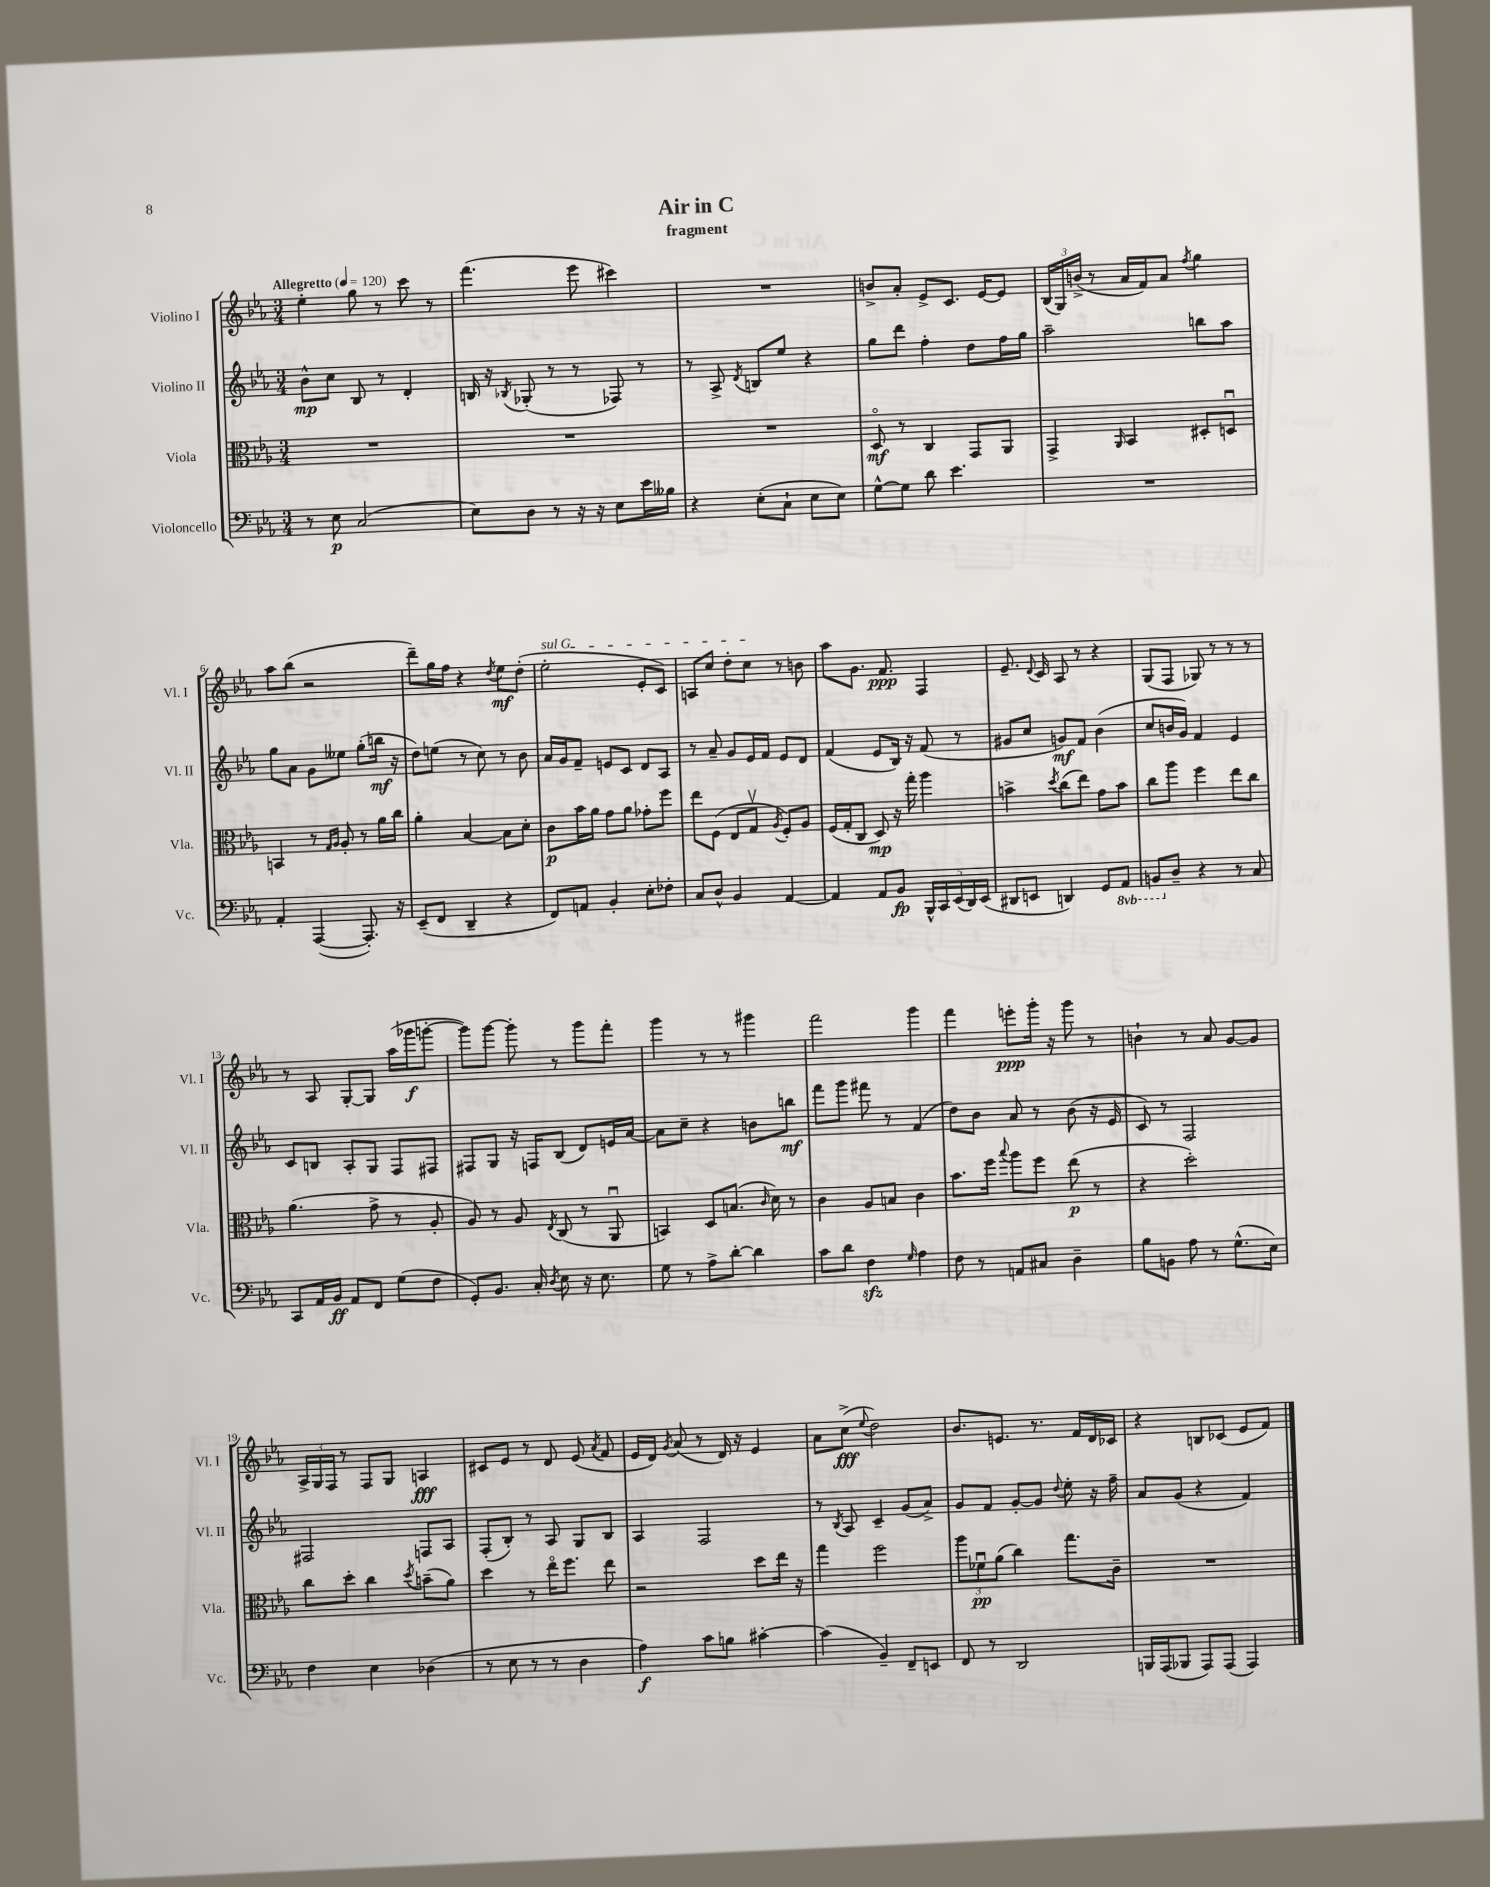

**kern	**kern	**kern	**kern
*staff4	*staff3	*staff2	*staff1
*clefF4	*clefC3	*clefG2	*clefG2
*k[b-e-a-]	*k[b-e-a-]	*k[b-e-a-]	*k[b-e-a-]
*M3/4	*M3/4	*M3/4	*M3/4
*MM120	*MM120	*MM120	*MM120
8r	2.r	8b-^^	4ee-'
8E-	.	8cc	.
(2C	.	8B-	8gg
.	.	8r	8r
.	.	4d'	8ccc
.	.	.	8r
=	=	=	=
8E-)	2.r	16B	(4.fff
.	.	16r	.
.	.	8qB-	.
8D	.	(8G-'	.
8r	.	8r	.
16r	.	8r	8eee-
16r	.	.	.
8E-	.	8F-)	4ccc#)
16e-	.	8r	.
16B--	.	.	.
=	=	=	=
4r	2.r	8r	2.r
.	.	8A-^	.
.	.	8qd	.
(8E-'	.	8B	.
8C`	.	8ee-	.
8E-	.	4r	.
8E-)	.	.	.
=	=	=	=
[8G^^	8Do	8gg	8b^
8G]	8r	8ddd	8a-'
8d	4C	4ff'	8e-^
4.e-	.	.	8.c
.	8GG	8dd	.
.	.	.	[16e-
.	8AA-	16ff	8e-]
.	.	16gg	.
=	=	=	=
2.r	4GG^	2aa-~	(24B-
.	.	.	24G)
.	.	.	(24b^
.	.	.	8r
.	16qqAA-	.	.
.	4BB-	.	16a-
.	.	.	16f)
.	.	.	8a-
.	.	.	8qff
.	8D#'	8bb	4gg
.	8Du	8aa-	.
=	=	=	=
4AA-'	4BB	8gg	8aa-
.	.	8a-	(8bb-
([4AAA-	8r	8g	2r
.	16qqG	.	.
.	16qqA-	.	.
.	8A-'	8ee--	.
8.AAA-'])	8r	(8gg'	.
.	16a-	16bb	.
16r	16cc	16r	.
=	=	=	=
(8EE-~	4a-'	8dd)	8ddd~)
8FF	.	(8ee	16gg
.	.	.	16ff
4DD~	[4B-	8r	4r
.	.	8cc)	.
.	.	.	8qdd
4r	8B-]	8r	8ee-
.	8d'	8b-	(8dd'
=	=	=	=
8FF)	8c	16a-	2ee-'
.	.	16g	.
8AA	16b-	8f~	.
.	16a-	.	.
4BB-'	8g	8e	.
.	8a-	8c	.
8E-'	8g-'	8d	8e-'
8F-'	8ff	8A-	8c)
=	=	=	=
8C	8ee-	8r	8A
8D^^	(8F	8a-~	8cc
4BB-	8E-	8g	8dd'
.	8Gv	16e-	8cc
.	.	16f	.
.	8qA-	.	.
[4AA-	8F')	8e-	8r
.	8A-	8d	8b
=	=	=	=
4AA-]	(16F	(4f	8aa-
.	16G'	.	.
.	8C	.	8.g
8AA-	8D)	8e-	.
.	.	.	8.f
8BB-	16r	16B-)	.
.	16gg'	16r	.
20BBB-^^	4aa-	(8f	4F
20CC	.	.	.
(20EE-	.	.	.
.	.	8r	.
20DD)	.	.	.
(20EE-	.	.	.
=	=	=	=
8DD#	4b^	8g#	8.e-~
8EE	.	8cc	.
.	.	.	8qqd
.	.	.	16c
.	8qdd	.	.
4DD)	(8cc	8g)	8A-
.	8ee-)	8f	8r
8GG	8g	(4b-	4r
8AAA-	8b	.	.
=	=	=	=
8BBB	8cc	8cc	(8G
8D~	8aa-	16b	8F
.	.	16g)	.
4r	4ff	4f	8G-)
.	.	.	8r
8r	8ee-	4e-	8r
8C	8cc	.	8r
=	=	=	=
8CC	(4.a-	8c	8r
16AA-	.	8B	8A-
16BB-	.	.	.
8AA-	.	8A-'	[8G'
8FF	8g^	8G	8G]
(8G	8r	8F	(16aa-
.	.	.	16ggg-
8F	8A-'	8F#	[8ggg'
=	=	=	=
8GG')	8A-)	8F#	8ggg])
8.BB-	8r	8G	[8ggg
.	8A-	16r	8ggg']
16C'	.	16F	.
8qD	8qE-	.	.
8E-	(8C	(8B-	8r
16r	8r	8d)	8ggg
8.E-	.	.	.
.	8AA-u	16e	8fff'
.	.	[16a-	.
=	=	=	=
8G	4BB)	8a-]	4ggg
8r	.	8cc~	.
8A-^	8D	4r	8r
[8d'	(8.B	.	8r
4d]	.	8b	4ggg#
.	16qqc	.	.
.	16d)	.	.
.	8r	8bb	.
=	=	=	=
8c	4c	8fff	2fff
8d	.	8ggg	.
4F	8A-	8fff#	.
.	8B	8r	.
16qqG	.	.	.
4A-	4c	(4f	4ggg
=	=	=	=
8F	8.b-	8dd)	4fff
8r	.	8b-	.
.	16ff	.	.
.	8qqbb-	.	.
8AA	8aa-	8a-	8eee'
8C#	8ff	8r	16ggg'
.	.	.	16r
4D~	(8ee-	(8b-	8ggg
.	8r	16r	8r
.	.	16e-	.
=	=	=	=
8B-	4r	8c)	4b`
8BB	.	8r	.
8A-	2dd')	2F	8r
8r	.	.	8a-
(8.G^^	.	.	[8g
.	.	.	8g]
16E-)	.	.	.
=	=	=	=
4F	8cc	2F#	24A-^
.	.	.	24G
.	.	.	24F
.	8dd'	.	8r
4E-	4cc	.	8F
.	.	.	8G
.	8qdd	.	.
(4D-	(8b~	8F	4A
.	8a-)	8A-	.
=	=	=	=
8r	4dd	(8F'	8c#
8E-	.	8B-')	8e-
8r	8r	8r	8r
8r	16ee-o	8A-	8d
.	8.ff	.	.
4D	.	8G	(8e-
.	.	.	8qa-
.	8ee-	8B-	8f
=	=	=	=
4A-)	2r	4A-	16e-
.	.	.	16d)
.	.	.	8qg
.	.	.	(8a-
8c	.	2F	8r
8B	.	.	16d)
.	.	.	16r
[4c#'	8dd	.	4e-
.	16ee-	.	.
.	16r	.	.
=	=	=	=
(4c#]	4gg	8r	8a-
.	.	8qB-	.
.	.	8A-	(8cc^
.	.	.	8qqee-
4BB-~)	2ff	4c~	2dd)
8FF~	.	(8g	.
8EE	.	8a-^)	.
=	=	=	=
8FF	12aa-	8g	8.b-
.	12f-u	.	.
8r	.	8f	.
.	(12a-	.	.
.	.	.	8.e
2DD	4cc)	[8g'	.
.	.	8g]	8.r
.	.	8qqdd	.
.	8.gg	8ee-'	.
.	.	.	16f
.	.	16r	16d
.	16c~	16ff~	16c-
=	=	=	=
16BBB	2.r	8a-	4r
(16AAA-	.	.	.
8BBB-	.	(8g	.
8AAA-)	.	4r	8B
(8AAA-	.	.	(8c-
4AAA-)	.	4f)	8e-
.	.	.	8f)
==	==	==	==
*-	*-	*-	*-
